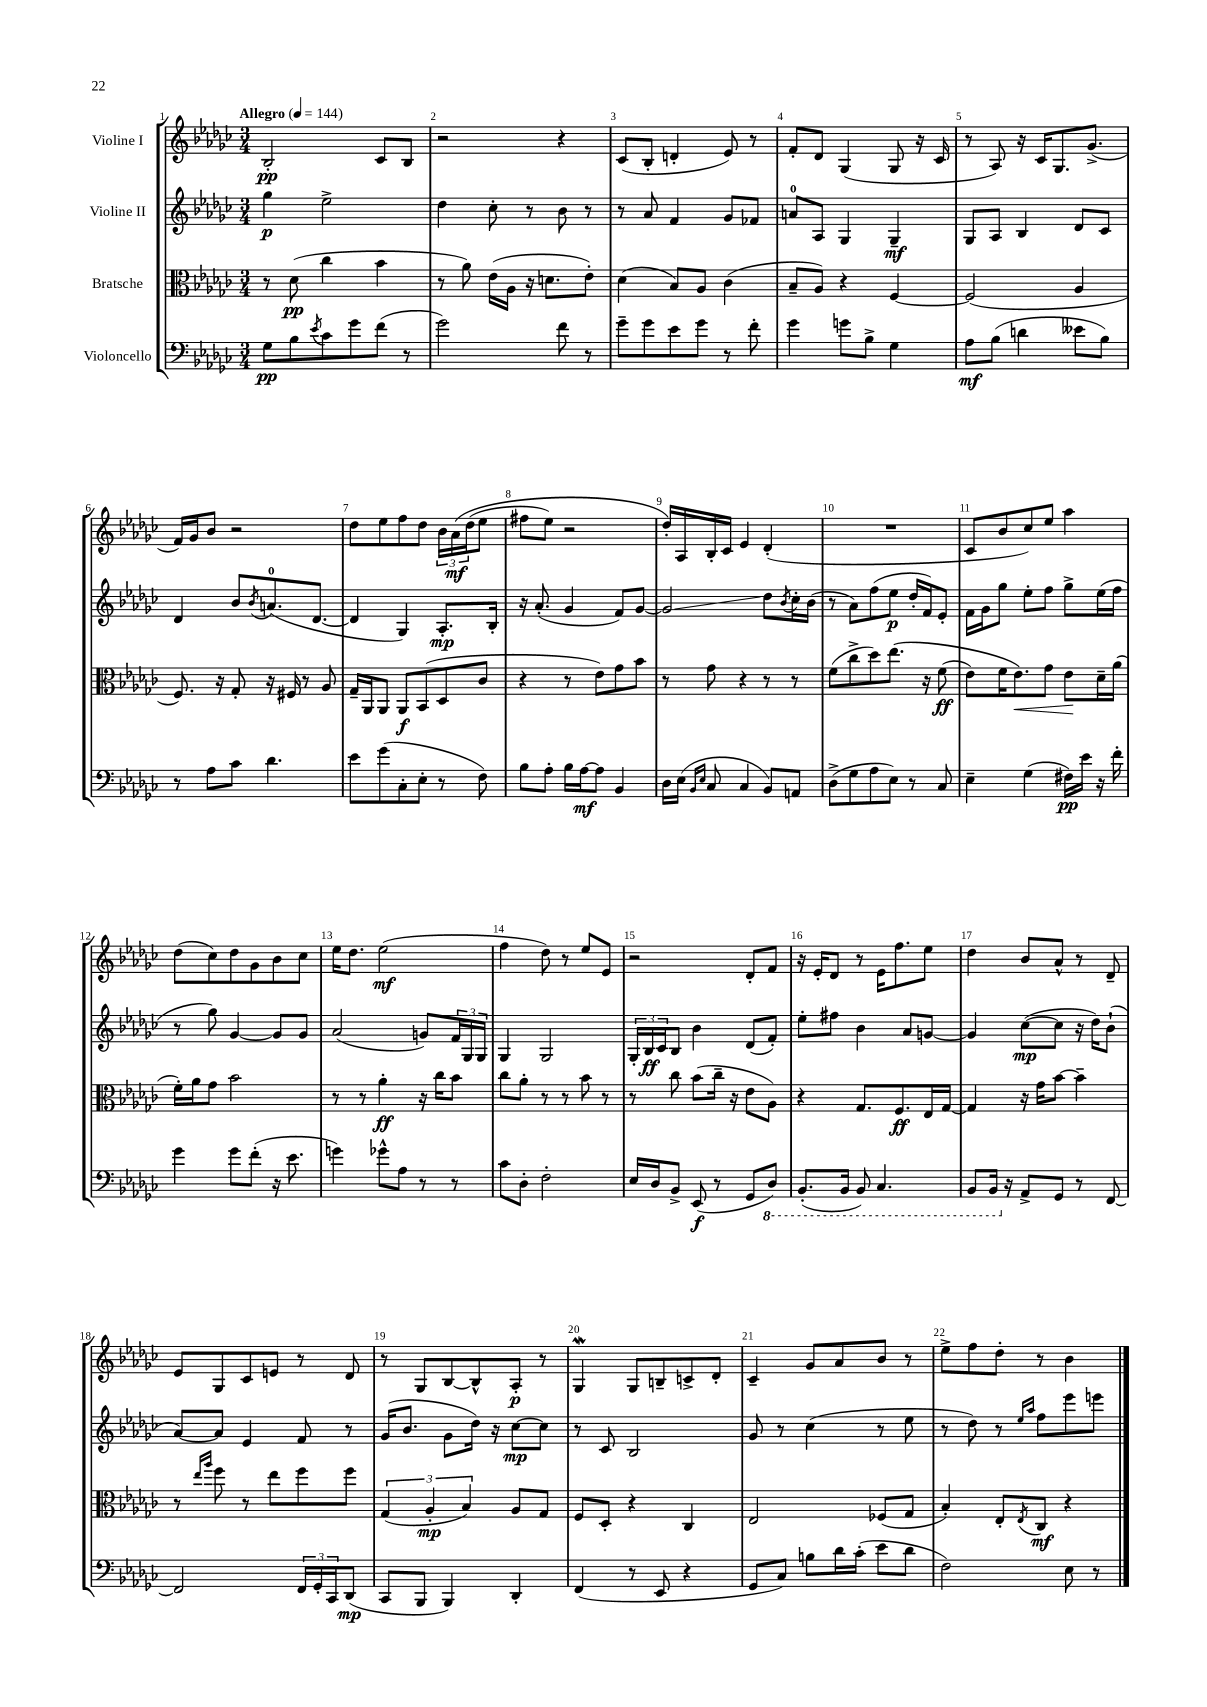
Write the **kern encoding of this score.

**kern	**kern	**kern	**kern
*staff4	*staff3	*staff2	*staff1
*clefF4	*clefC3	*clefG2	*clefG2
*k[b-e-a-d-g-c-]	*k[b-e-a-d-g-c-]	*k[b-e-a-d-g-c-]	*k[b-e-a-d-g-c-]
*M3/4	*M3/4	*M3/4	*M3/4
*MM144	*MM144	*MM144	*MM144
8G-\L	8r	4gg-\	2B-'/
8B-\	(8d-\	.	.
8qe-/	.	.	.
8c-\	4cc-\	2ee-^\	.
8g-\	.	.	.
(8f\J	4b-\	.	8c-/L
8r	.	.	8B-/J
=	=	=	=
2g-\)	8r	4dd-\	2r
.	8a-\)	.	.
.	(16e-\LL	8cc-'\	.
.	16A-\JJ	.	.
.	16r	8r	.
.	8.d\L	.	.
8f\	.	8b-\	4r
8r	8e-'\J)	8r	.
=	=	=	=
8g-~\L	(4d-\	8r	(8c-/L
8g-\	.	8a-/	8B-'/J
8e-\	8B-/L)	4f/	4d'/
8g-\J	8A-/J	.	.
8r	(4c-\	8g-/L	8e-/)
8f'\	.	8f-/J	8r
=	=	=	=
4g-\	8B-~/L	8a/L	8f'/L
.	8A-/J)	8A-/J	8d-/J
8g\L	4r	4G-/	(4G-/
8B-^\J	.	.	.
4G-\	[4F/	4G-~/	8G-/
.	.	.	16r
.	.	.	16c-/
=	=	=	=
8A-\L	(2F/]	8G-/L	8r
(8B-\J	.	8A-/J	8A-/)
4d\	.	4B-/	16r
.	.	.	16c-/LK
.	.	.	8.G-/
8e--\L	4A-/	8d-/L	.
.	.	.	(8.g-^/J
8B-\J)	.	8c-/J	.
=	=	=	=
8r	8.F/)	4d-/	16f/LL)
.	.	.	16g-/J
8A-\L	.	.	8b-/J
.	16r	.	.
8c-\J	8G-'/	8b-/L	2r
.	.	8qb-/	.
4.d-\	16r	(8.a/	.
.	16F#/	.	.
.	8r	.	.
.	.	[8.d-/J	.
.	8A-/	.	.
=	=	=	=
8e-\L	16G-~/LL	4d-/]	8dd-\L
.	16AA-/J	.	.
(8g-\	8AA-/J	.	8ee-\
8C-'\	8AA-/L	4G-/)	8ff\
8E-'\J	(8BB-/	.	8dd-\J
8r	8D-/	8.A-'/L	24b-\LL
.	.	.	&(24a-\
.	.	.	(24dd-\J
8F\)	8c-/J	.	8ee-\J
.	.	16B-'/Jk	.
=	=	=	=
8B-\L	4r	16r	8ff#\L
.	.	(8.a-'/	.
8A-'\J	.	.	8ee-\J)
16B-\LL	8r	4g-/	2r
[16A-\J	.	.	.
8A-\]J	8e-\L)	.	.
4BB-/	8g-\	8f/L)	.
.	8b-\J	[8g-/J	.
=	=	=	=
16D-\LL	8r	2g-/]	16dd-'/LL&)
(16E-\JJ	.	.	16A-/
16qqBB-/LL	.	.	.
16qqE-/JJ	.	.	.
8C-/	8g-\	.	16B-'/
.	.	.	16c-/JJ
4C-/	4r	.	4e-/
8BB-/L)	8r	8dd-\L	(4d-'/
.	.	8qb-/	.
8AA/J	8r	16cc-'\L	.
.	.	(16b-\JJ	.
=	=	=	=
(8D-^\L	(8f\L	8r	2.r
8G-\	8cc-^\	8a-\L)	.
8A-\	8dd-\)	(8ff\	.
8E-\J)	&(8.ee-\J	8ee-\J	.
8r	.	16dd-'/LL	.
.	16r	16f/J)	.
8C-/	(8f\	8e-'/J	.
=	=	=	=
4E-~\	8e-\L)	16f\LL	8c-/L
.	.	16g-\J	.
.	16f\K	8gg-\J	8b-/
.	8.e-\&)	.	.
(4G-\	.	8ee-'\L	8cc-/)
.	8g-\J	8ff\J	8ee-/J
16F#\LL)	8e-\L	8gg-^\L	4aa-\
16e-\JJ	.	.	.
16r	16d-~\L	(16ee-\L	.
16f'\	(16a-\JJ	16ff\JJ	.
=	=	=	=
4g-\	16f'\LL)	8r	(8dd-\L
.	16a-\J	.	.
.	8g-\J	8gg-\)	8cc-\)
8g-\L	2b-\	[4g-/	8dd-\
(8f'\J	.	.	8g-\
16r	.	8g-/]L	8b-\
8.e-\	.	.	.
.	.	8g-/J	8cc-\J
=	=	=	=
4g\)	8r	(2a-/	16ee-\LK
.	.	.	8.dd-\J
.	8r	.	.
8g-^^\L	4a-'\	.	(2ee-\
8A-\J	.	.	.
8r	16r	8g/L)	.
.	16cc-\LK	.	.
8r	8b-\J	24f/L	.
.	.	24G-/	.
.	.	24G-/JJ	.
=	=	=	=
8c-\L	8cc-\L	4G-/	4ff\
8D-'\J	8a-'\J	.	.
2F'\	8r	2G-/	8dd-\)
.	8r	.	8r
.	8b-\	.	8ee-/L
.	8r	.	8e-/J
=	=	=	=
16E-/LL	8r	24G-'/LL	2r
.	.	24B-/	.
16D-/J	.	.	.
.	.	24c-/J	.
8BB-^/J	8cc-\	8B-/J	.
(8EE-/	(8b-\L	4b-\	.
8r	16cc-~\Jk	.	.
.	16r	.	.
8GG-/L	8e-\L	(8d-/L	8d-'/L
8DD-/J)	8A-\J)	8f'/J)	8f/J
=	=	=	=
(8.BBB-'/L	4r	8ee-'\L	16r
.	.	.	16e-'/LK
.	.	8ff#\J	8d-/J
16BBB-/Jk	.	.	.
8BBB-/)	8.G-/L	4b-\	8r
4.CC-/	.	.	16e-\LK
.	8.F/	.	8.ff\
.	.	8a-/L	.
.	16E-/L	[8g/J	8ee-\J
.	[16G-/JJ	.	.
=	=	=	=
8BBB-/L	4G-/]	4g/]	4dd-\
16BBB-/Jk	.	.	.
16r	.	.	.
8AA-^/L	16r	([8cc-\L	8b-/L
.	16g-\LK	.	.
8GG-/J	[8b-\J	8cc-\]J	8a-^^/J
8r	4b-~\]	16r	8r
.	.	16dd-\LK)	.
[8FF/	.	(8b-`\J	8d-~/
=	=	=	=
2FF/]	8r	[8a-/L)	8e-/L
.	16qqee-/LL	.	.
.	16qqaa-/JJ	.	.
.	8ff\	8a-/]J	8G-/
.	8r	4e-/	8c-/
.	8ee-\L	.	8e/J
24FF/LL	8ff\	8f/	8r
24GG-'/	.	.	.
24CC-/J	.	.	.
(8DD-/J	8ff\J	8r	8d-/
=	=	=	=
8CC-/L	(6G-/	(16g-/LK	8r
.	.	8.b-/J	.
8BBB-/J	.	.	8G-/L
.	6A-'/	.	.
4BBB-/)	.	8g-\L	[8B-/
.	6B-/)	.	.
.	.	16dd-\Jk)	8B-^^/]
.	.	16r	.
4DD-'/	8A-/L	[8cc-\L	8A-'/J
.	8G-/J	8cc-\]J	8r
=	=	=	=
(4FF/	8F/L	8r	4G-/
.	8D-'/J	8c-/	.
8r	4r	2B-/	8G-/L
8EE-/	.	.	8B~/
4r	4C-/	.	8c^/
.	.	.	8d-'/J
=	=	=	=
8GG-/L	2E-/	8g-/	4c-~/
8C-/J)	.	8r	.
8B\L	.	(4cc-\	8g-/L
16d-\L	.	.	8a-/
(16c-'\JJ	.	.	.
8e-\L	(8F-/L	8r	8b-/J
8d-\J	8G-/J	8ee-\	8r
=	=	=	=
2F\)	4B-'/)	8r	8ee-^\L
.	.	8dd-\)	8ff\
.	8E-'/L	8r	8dd-'\J
.	.	16qqee-/LL	.
.	8qE-/	16qqaa-/JJ	.
.	8C-/J	8ff\L	8r
8E-\	4r	8eee-\	4b-\
8r	.	8eee\J	.
==	==	==	==
*-	*-	*-	*-
